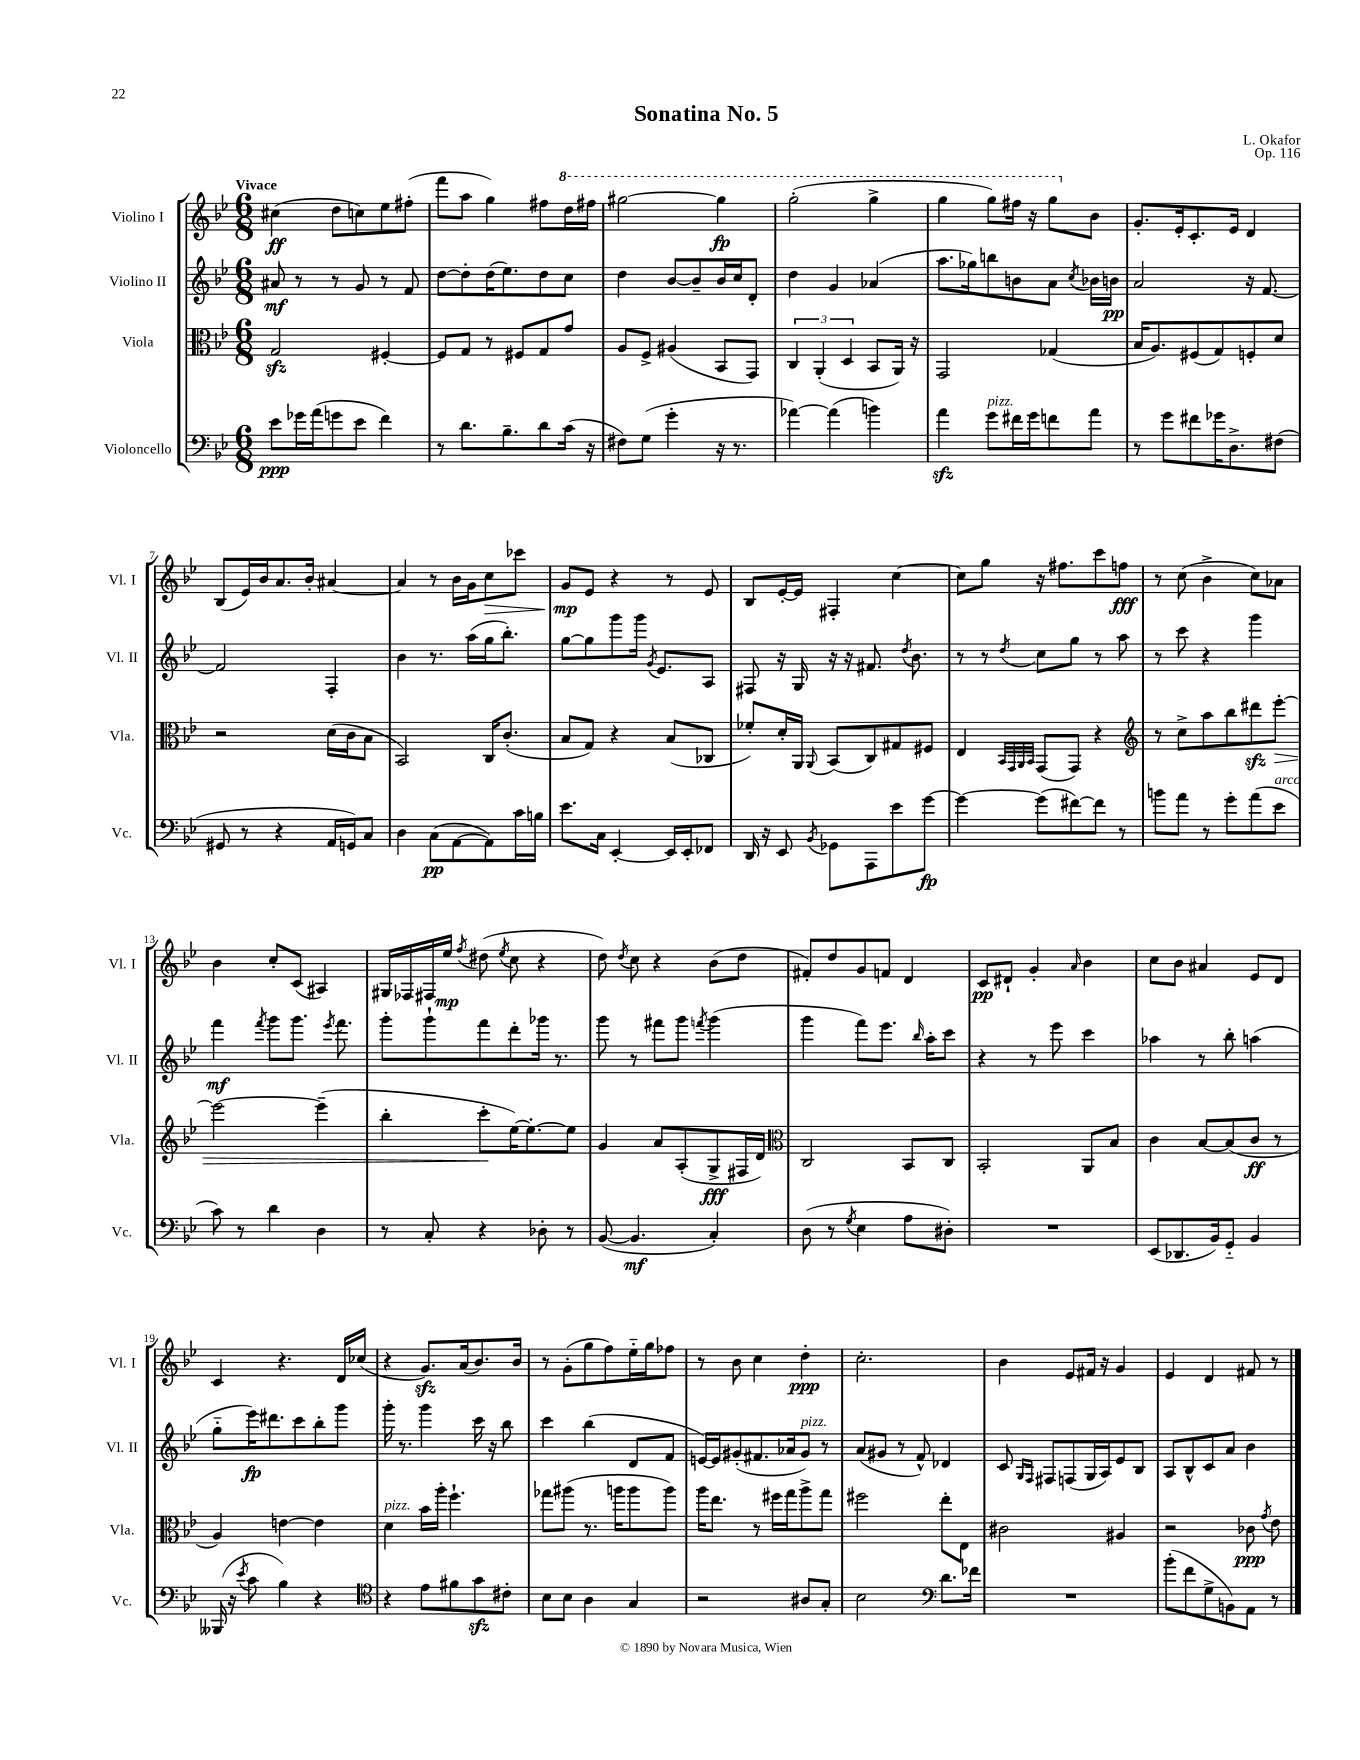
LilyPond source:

\header { title = "Sonatina No. 5" composer = "L. Okafor" opus = "Op. 116" }
<<
\new StaffGroup <<
\new Staff = "s0" \with { instrumentName = "Violino I" shortInstrumentName = "Vl. I" } {
    \clef treble \key bes \major \numericTimeSignature \time 6/8 \tempo "Vivace"
    \autoBeamOff cis''4\ff( d''8[ c''8) ees''8 fis''8]-.( |
    f'''8[ a''8] g''4) fis''8[ \ottava #1 d'''16 fis'''16] |
    gis'''2~ gis'''4\fp |
    g'''2-.( g'''4-> |
    g'''4 g'''8[) fis'''16] r16 g'''8[ \ottava #0 bes'8] |
    g'8.[-. ees'16-. c'8.-. ees'16] d'4 |
    bes8[( ees'16) bes'16 a'8. bes'16]-. ais'4~ |
    ais'4 r8 bes'16[ g'16 c''8\> ces'''8] |
    g'8[\mp\! ees'8] r4 r8 ees'8 |
    bes8[ ees'16~-. ees'16] fis4-. c''4~ |
    c''8[ g''8] r16 fis''8.[ c'''8 f''8]\fff |
    r8 c''8( bes'4-> c''8[) aes'8] |
    bes'4 c''8[-. c'8]( ais4) |
    gis16[ fes16 fis16 ees''16]\mp \acciaccatura { f''8 } dis''8( \acciaccatura { ees''8 } c''8 r4 |
    d''8) \acciaccatura { d''8 } c''8 r4 bes'8[( d''8] |
    fis'8[-.) d''8 g'8 f'8] d'4 |
    c'8[\pp dis'8]-! g'4-. \grace { a'16 } bes'4 |
    c''8[ bes'8] ais'4 ees'8[ d'8] |
    c'4 r4. d'16[ ces''16]( |
    r4 g'8.[\sfz) a'16( bes'8.) bes'16] |
    r8 g'8[-.( g''8 f''8) ees''16-_ g''16 fes''8] |
    r8 bes'8 c''4 d''4-.\ppp |
    c''2.-. |
    bes'4 ees'8[ fis'16] r16 g'4 |
    ees'4 d'4 fis'8 r8 \bar "|." |
}
\new Staff = "s1" \with { instrumentName = "Violino II" shortInstrumentName = "Vl. II" } {
    \clef treble \key bes \major \numericTimeSignature \time 6/8
    \autoBeamOff ais'8\mf r8 r8 g'8 r8 f'8 |
    d''8[~ d''8-. d''16( ees''8.) d''8 c''8] |
    d''4 bes'8[~ bes'8-- bes'16 c''16 d'8]-. |
    d''4 g'4 aes'4( |
    a''8.[ ges''16) b''8 b'8 a'8] \acciaccatura { c''8 } bes'16[ b'16]\pp |
    a'2 r16 f'8.~ |
    f'2 f4-. |
    bes'4 r8. a''16[( g''16 bes''8.]-.) |
    g''8[~ g''8 g'''8 g'''16] \acciaccatura { g'8 } ees'8.[ a8] |
    fis8 r16 g16 r16 r16 fis'8. \acciaccatura { d''8 } bes'8. |
    r8 r8 \acciaccatura { d''8 } c''8[ g''8] r8 a''8 |
    r8 c'''8 r4 g'''4 |
    f'''4\mf \acciaccatura { f'''8 } g'''8[ g'''8.] \acciaccatura { ees'''8 } f'''8. |
    g'''8[-. g'''8-! f'''8 d'''8-. ges'''16] r8. |
    g'''8 r8 fis'''8[ g'''8] \acciaccatura { f'''8 } g'''4( |
    g'''4 f'''8[) ees'''8.] \grace { bes''16 } a''16[-. c'''8] |
    r4 r8 ees'''8 c'''4 |
    aes''4 r8 bes''8-. a''4( |
    g''8[-_ ees'''16\fp) dis'''8. c'''8 bes''8-. g'''8] |
    g'''16-. r8. g'''4 c'''16 r16 bes''8 |
    c'''4 bes''4( d'8[ f'8] |
    e'16[~) e'16 gis'8-.( fis'8. aes'16 gis'8]^\markup { \italic "pizz." }) r8 |
    a'8[( gis'8] r8 f'8-^) des'4 |
    c'8 \grace { g16[ f16] } fis8[ f8( g16 a16) ees'8 bes8] |
    a8[ bes8-^ c'8 a'8] bes'4 \bar "|." |
}
\new Staff = "s2" \with { instrumentName = "Viola" shortInstrumentName = "Vla." } {
    \clef alto \key bes \major \numericTimeSignature \time 6/8
    \autoBeamOff g2\sfz fis4~-. |
    fis8[ g8] r8 fis8[ g8 g'8] |
    a8[ f8]-> ais4( bes,8[ g,8]) |
    \tuplet 3/2 { c4 a,4-.( d4 } bes,8[ a,16]) r16 |
    g,2 ges4( |
    bes16[ a8.) fis8( g8) f8-. d'8] |
    r2 d'16[( c'16 bes8] |
    bes,2) c16[ c'8.]-.( |
    bes8[ g8]) r4 bes8[( ces8] |
    fes'8[-.) d'16-. a,16] \appoggiatura { a,8 } bes,8[( c8) gis8 fis8] |
    ees4 \grace { bes,32[ g,32 a,32 bes,32] } g,8[( g,8]) r4 |
    \clef treble r8 c''8[-> a''8 bes''8 dis'''8\sfz ees'''8]~-.\> |
    ees'''2~ ees'''4--( |
    bes''4-. c'''8[-.\! ees''16~) ees''8.~-. ees''8] |
    g'4 a'8[ a8-.( g8->\fff fis16 d'16]) |
    \clef alto c2 bes,8[ c8] |
    bes,2-. a,8[ bes8] |
    c'4 bes8[~ bes8( c'8]\ff r8 |
    a4) e'4~ e'4 |
    d'4^\markup { \italic "pizz." } bes'16[ a''16]-. f''4.-! |
    ges''8[ ais''8]( r8. a''16[ a''8 a''8]) |
    a''16[ ees''8.] r8 fis''16[ g''16 a''8-> g''8] |
    fis''2 ees''8[-. ees8] |
    cis'2 ais4 |
    r2 ces'8\ppp \acciaccatura { g'8 } ees'8 \bar "|." |
}
\new Staff = "s3" \with { instrumentName = "Violoncello" shortInstrumentName = "Vc." } {
    \clef bass \key bes \major \numericTimeSignature \time 6/8
    \autoBeamOff ees'8[\ppp ges'16 a'16( g'8 ees'8] f'4) |
    r8 d'8.[ bes8.-- d'8 c'16]( r16 |
    fis8[) g8]( g'4-. r16 r8. |
    aes'4~) aes'4( b'4) |
    a'4\sfz g'8[^\markup { \italic "pizz." } fis'16 g'16 f'8 a'8] |
    r8 g'8[ fis'8 ges'16 d8.-> fis8]( |
    gis,8 r8 r4 a,16[ g,16) c8] |
    d4 c8[\pp( a,8~ a,8) c'16 b16] |
    ees'8.[ c16] ees,4~-. ees,16[ ees,16-. fes,8] |
    d,16 r16 ees,8 \acciaccatura { bes,8 } ges,8[ a,,8 ees'8 g'8]~\fp |
    g'4~ g'8[( fis'8~) fis'8] r8 |
    b'8[ a'8] r8 g'8[-. a'8( ees'8]^\markup { \italic "arco" } |
    c'8) r8 d'4 d4 |
    r8 c8-. r4 des8-. r8 |
    bes,8~( bes,4.\mf c4-.) |
    d8( r8 \acciaccatura { g8 } ees4 a8[ dis8]-.) |
    R2. |
    ees,8[( des,8. bes,16) g,8]-_ bes,4 |
    beses,,16( r16 \acciaccatura { ees'8 } c'8 bes4) r4 |
    \clef tenor r4 ees'8[ fis'8 g'8\sfz cis'8]-. |
    bes8[ bes8] a4 g4 |
    r2 ais8[ g8]-. |
    bes2 \clef bass d'8.[ fes'16] |
    R2. |
    bes'8[-.( f'8 g8-> b,8) a,8] r8 \bar "|." |
}
>>
>>
